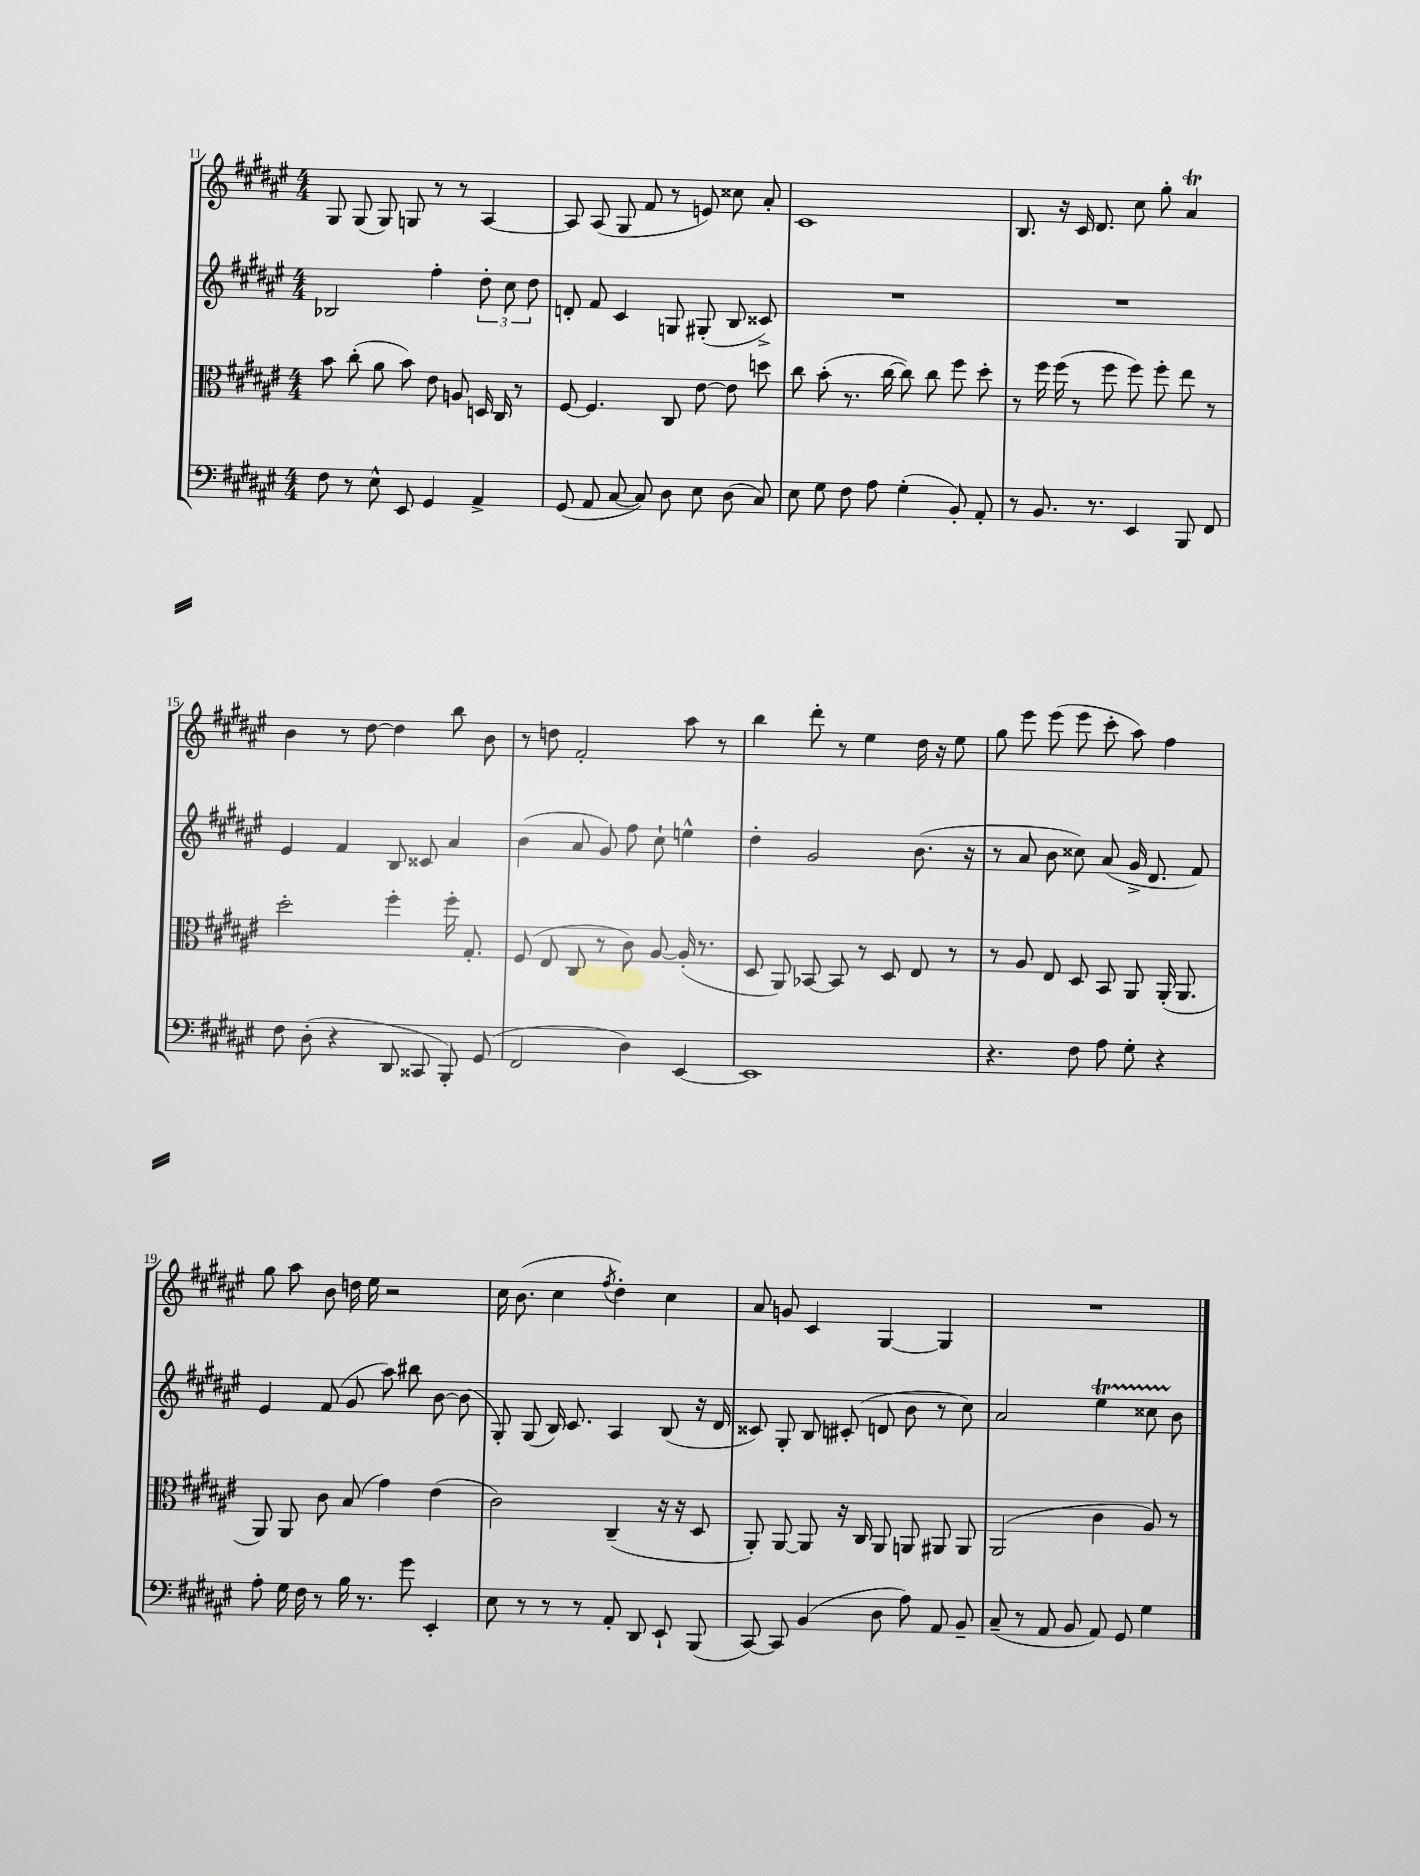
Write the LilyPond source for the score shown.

<<
\new StaffGroup <<
\new Staff = "s0" {
    \clef treble \key fis \major \numericTimeSignature \time 4/4
    \autoBeamOff gis8 gis8( gis8) g8 r8 r8 ais4~ |
    ais8 ais8( gis8 fis'8 r8 e'8) cisis''8 ais'8-. |
    cis'1 |
    b8. r16 cis'16 dis'8. cis''8 gis''8-. ais'4\trill |
    b'4 r8 dis''8~ dis''4 b''8 b'8 |
    r8 d''8 fis'2-. ais''8 r8 |
    b''4 dis'''8-. r8 eis''4 dis''16 r16 eis''8 |
    gis''8 eis'''8 eis'''8( eis'''8 cis'''8-. ais''8) fis''4 |
    gis''8 ais''8 b'8 d''16 eis''16 r2 |
    cis''16 b'8.( cis''4 \acciaccatura { fis''8 } dis''4-.) cis''4 |
    ais'8 g'8 cis'4 gis4~ gis4 |
    R1 \bar "|." |
}
\new Staff = "s1" {
    \clef treble \key fis \major \numericTimeSignature \time 4/4
    \autoBeamOff bes2 fis''4-. \tuplet 3/2 { dis''8-. cis''8 dis''8 } |
    d'8-. fis'8 cis'4 g8 gis8-.( b8 cisis'8->) |
    R1 |
    R1 |
    eis'4 fis'4 b8 cisis'8 ais'4 |
    b'4( ais'8 gis'8) fis''8 cis''8-! e''4-^ |
    dis''4-. gis'2 b'8.( r16 |
    r8 ais'8 b'8 cisis''8) ais'8( gis'16-> dis'8. fis'8) |
    eis'4 fis'8( gis'8 ais''8) bis''8 b'8~ b'8( |
    gis8-.) gis8( b16) cis'8. ais4 b8( r16 dis'16 |
    cisis'8) gis8-. b8 cis'8-.( d'8 b'8 r8 cis''8) |
    ais'2 eis''4\startTrillSpan cisis''8 b'8\stopTrillSpan \bar "|." |
}
\new Staff = "s2" {
    \clef alto \key fis \major \numericTimeSignature \time 4/4
    \autoBeamOff b'8 cis''8-.( ais'8 b'8) eis'8 a8 d16 cis16 r8 |
    fis8~ fis4. cis8 eis'8~ eis'8 d''8 |
    cis''8 b'8-.( r8. cis''16~ cis''8) cis''8 fis''8 dis''8-. |
    r8 fis''16 fis''16( r8 fis''8 fis''8) fis''8-. eis''8 r8 |
    dis''2-. fis''4-. fis''16-. gis8.-. |
    fis8( eis8 cis8 r8 cis'8) ais8~ ais16-.( r8. |
    dis8 ais,8) bes,8~ bes,8 r8 dis8 eis8 r8 |
    r8 ais8 eis8 dis8 b,8 ais,8 ais,16-.( ais,8. |
    ais,8) ais,8 cis'8 b8( gis'4) eis'4( |
    cis'2) cis4--( r16 r16 dis8 |
    ais,8-.) ais,8~ ais,8 r16 cis16 ais,8 a,8 ais,8 ais,8 |
    ais,2( cis'4 ais8) r8 \bar "|." |
}
\new Staff = "s3" {
    \clef bass \key fis \major \numericTimeSignature \time 4/4
    \autoBeamOff fis8 r8 eis8-^ eis,8 gis,4 ais,4-> |
    gis,8( ais,8 cis8~ cis8) dis8 eis8 dis8( cis8) |
    eis8 gis8 fis8 ais8 gis4-.( b,8-.) ais,8-. |
    r8 b,8. r8. eis,4 b,,8 fis,8 |
    fis8 dis8-.( r4 dis,8 cisis,8 b,,8-.) gis,8( |
    fis,2 dis4) eis,4~ |
    eis,1 |
    r4. fis8 ais8 gis8-. r4 |
    ais8-. gis16 fis16 r8 b16 r8. gis'8 eis,4-. |
    eis8 r8 r8 r8 ais,8-. dis,8 eis,8-! b,,8( |
    cis,8~) cis,8 b,4( dis8 ais8) ais,8 b,8-- |
    cis8--( r8 ais,8 b,8 ais,8) gis,8 gis4 \bar "|." |
}
>>
>>
\layout { \context { \Score currentBarNumber = #11 } }
